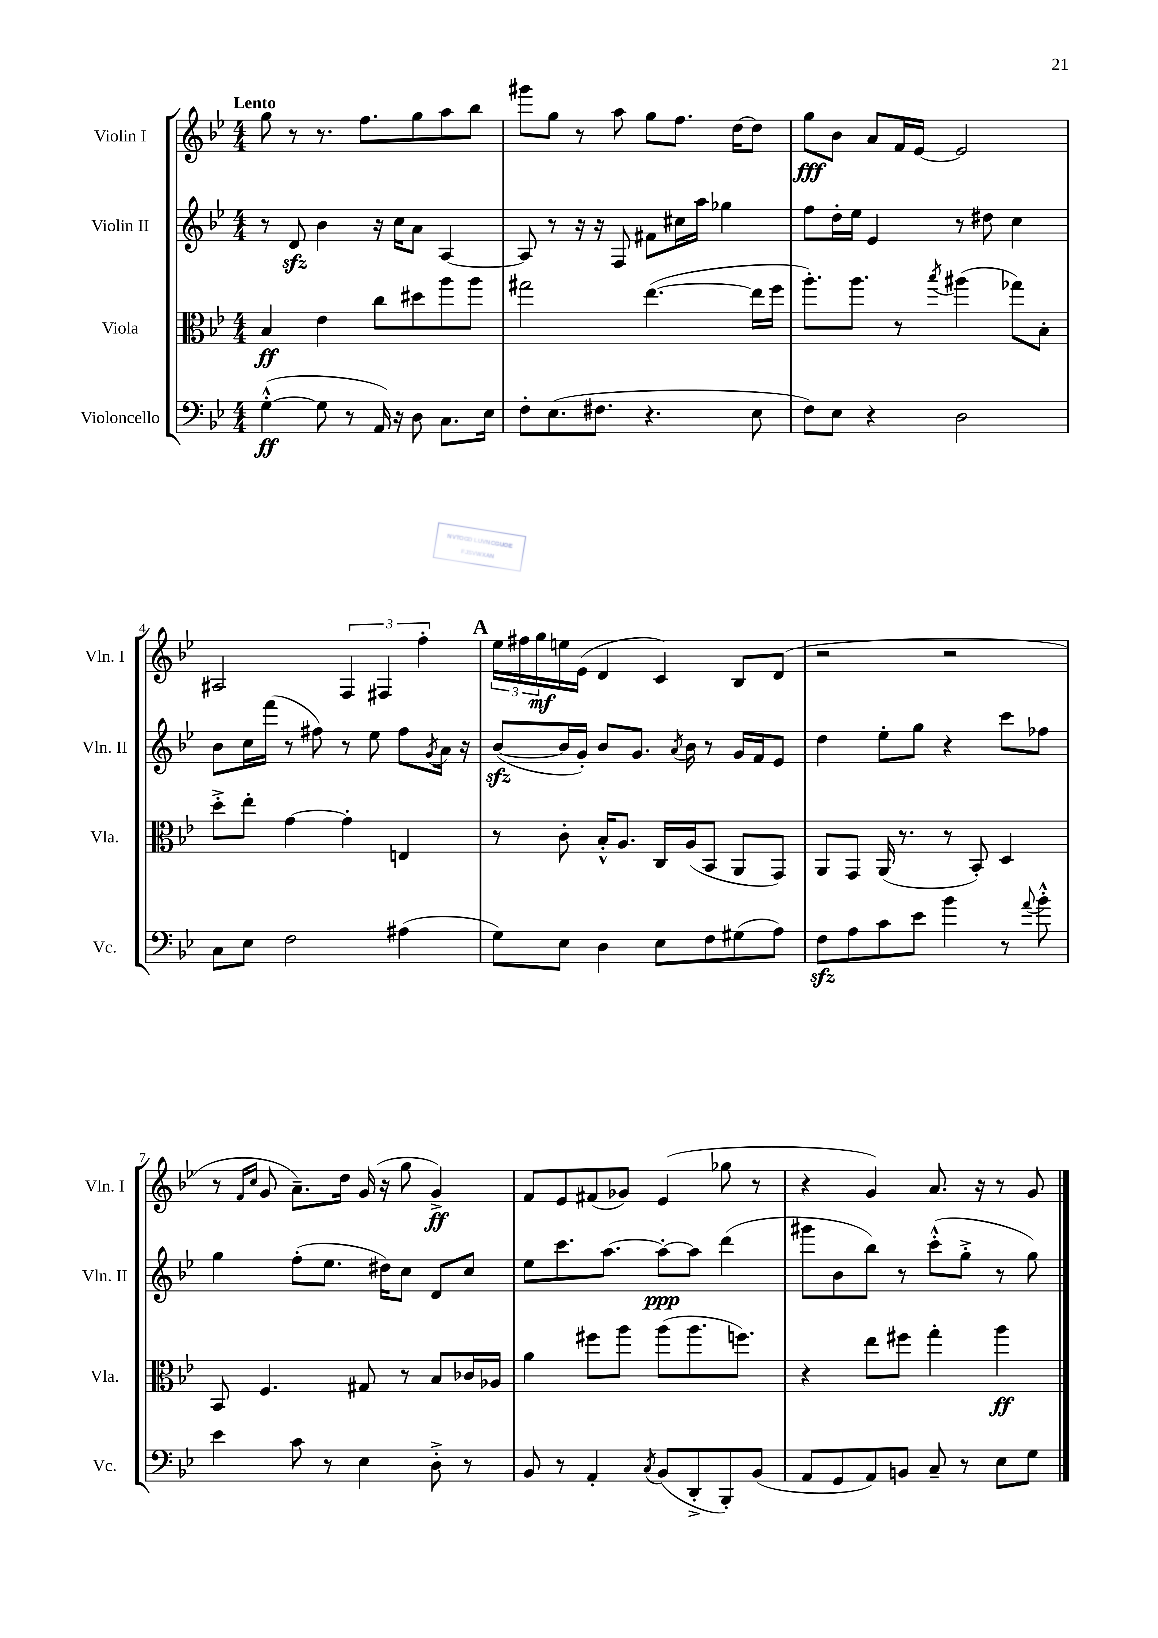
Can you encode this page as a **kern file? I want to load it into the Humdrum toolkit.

**kern	**dynam	**kern	**dynam	**kern	**dynam	**kern	**dynam
*part4	*part4	*part3	*part3	*part2	*part2	*part1	*part1
*staff4	*staff4	*staff3	*staff3	*staff2	*staff2	*staff1	*staff1
*I"Violoncello	*	*I"Viola	*	*I"Violin II	*	*I"Violin I	*
*I'Vc.	*	*I'Vla.	*	*I'Vln. II	*	*I'Vln. I	*
*clefF4	*	*clefC3	*	*clefG2	*	*clefG2	*
*k[b-e-]	*	*k[b-e-]	*	*k[b-e-]	*	*k[b-e-]	*
*M4/4	*	*M4/4	*	*M4/4	*	*M4/4	*
=1	=1	=1	=1	=1	=1	=1	=1
!	!	!	!	!	!	!LO:TX:a:B:t=Lento	!
([4G'^^\	ff	4B-/	ff	8r	.	8gg\	.
.	.	.	.	8dzz/	.	8r	.
8G\]	.	4e-\	.	4b-\	.	8.r	.
8r	.	.	.	.	.	.	.
.	.	.	.	.	.	8.ff\L	.
16AA/)	.	8cc\L	.	16r	.	.	.
16r	.	.	.	16cc\KL	.	.	.
8D\	.	8dd#X\	.	8a\J	.	8gg\	.
8.C\L	.	8aa\	.	[4A/	.	8aa\	.
.	.	8aa\J	.	.	.	8bb-\J	.
16E-\Jk	.	.	.	.	.	.	.
=2	=2	=2	=2	=2	=2	=2	=2
8F'\L	.	2gg#X\	.	8A/]	.	8ggg#X\L	.
(8.E-\	.	.	.	8r	.	8gg\J	.
.	.	.	.	16r	.	8r	.
8.F#X\J	.	.	.	16r	.	.	.
.	.	.	.	8F/	.	8aa\	.
4.r	.	([4.ee-\	.	8f#X\L	.	8gg\L	.
.	.	.	.	16cc#X\L	.	8.ff\J	.
.	.	.	.	16aa\JJ	.	.	.
.	.	.	.	4gg-X\	.	.	.
.	.	.	.	.	.	[16dd\KL	.
8E-\	.	16ee-\LL]	.	.	.	8dd\J]	.
.	.	16ff\JJ	.	.	.	.	.
=3	=3	=3	=3	=3	=3	=3	=3
8F\L)	.	8.aa'\L)	.	8ff\L	.	8gg\L	fff
8E-\J	.	.	.	16dd'\L	.	8b-\J	.
.	.	8.aa\J	.	16ee-\JJ	.	.	.
4r	.	.	.	4e-/	.	8a/L	.
.	.	8r	.	.	.	16f/L	.
.	.	.	.	.	.	[16e-/JJ	.
.	.	8qbb-/	.	.	.	.	.
2D\	.	(4aa#X\	.	8r	.	2e-/]	.
.	.	.	.	8dd#X\	.	.	.
.	.	8gg-X\L)	.	4cc\	.	.	.
.	.	8B-'\J	.	.	.	.	.
!!LO:LB:g=z
=4	=4	=4	=4	=4	=4	=4	=4
8C\L	.	8dd'^\L	.	8b-\L	.	2A#X/	.
8E-\J	.	8ee-'\J	.	16cc\L	.	.	.
.	.	.	.	(16fff\JJ	.	.	.
2F\	.	[4g\	.	8r	.	.	.
.	.	.	.	8ff#X\)	.	.	.
.	.	4g'\]	.	8r	.	6F/	.
.	.	.	.	8ee-\	.	.	.
.	.	.	.	.	.	6F#X/	.
(4A#X\	.	4En/	.	8ff#\L	.	.	.
.	.	.	.	.	.	6ff'\	.
.	.	.	.	8qg/	.	.	.
.	.	.	.	16a\Jk	.	.	.
.	.	.	.	16r	.	.	.
!!LO:REH:place=s1:t=A
=5	=5	=5	=5	=5	=5	=5	=5
8G\L)	.	8r	.	([8b-zz/L	.	24ee-\LL	.
.	.	.	.	.	.	24ff#X\	.
.	.	.	.	.	.	24gg\	mf
8E-\J	.	8c'\	.	16b-/L]	.	16een\	.
.	.	.	.	16g'/JJ)	.	(16e-\JJ	.
4D\	.	16B-'^^/KL	.	8b-/L	.	4d/	.
.	.	8.A/J	.	.	.	.	.
.	.	.	.	8.g/J	.	.	.
8E-\L	.	16C/LL	.	.	.	4c/)	.
.	.	.	.	8qa/	.	.	.
.	.	(16A/J	.	16b-\	.	.	.
8F\	.	8BB-/J	.	8r	.	.	.
(8G#X\	.	8AA/L	.	16g/LL	.	8B-/L	.
.	.	.	.	16f/J	.	.	.
8A\J)	.	8GG/J)	.	8e-/J	.	(8d/J	.
=6	=6	=6	=6	=6	=6	=6	=6
8Fzz\L	.	8AA/L	.	4dd\	.	2r	.
8A\	.	8GG/J	.	.	.	.	.
8c\	.	(16AA/	.	8ee-'\L	.	.	.
.	.	8.r	.	.	.	.	.
8e-\J	.	.	.	8gg\J	.	.	.
4b-\	.	8r	.	4r	.	2r	.
.	.	8BB-'/)	.	.	.	.	.
8r	.	4D/	.	8ccc\L	.	.	.
8qqa/	.	.	.	.	.	.	.
8b-'^^\	.	.	.	8ff-X\J	.	.	.
!!LO:LB:g=z
=7	=7	=7	=7	=7	=7	=7	=7
4e-\	.	8BB-/	.	4gg\	.	8r	.
.	.	.	.	.	.	16qqf/LL	.
.	.	.	.	.	.	16qqcc/JJ	.
.	.	4.F/	.	.	.	8g/	.
8c\	.	.	.	(8ff'\L	.	8.a~\L)	.
8r	.	.	.	8.ee-\J	.	.	.
.	.	.	.	.	.	16dd\Jk	.
4E-\	.	8G#X/	.	.	.	(16g/	.
.	.	.	.	16dd#X\KL)	.	16r	.
.	.	8r	.	8cc\J	.	8gg\	.
8D'^\	.	8B-/L	.	8d/L	.	4g^/)	ff
8r	.	16c-X/L	.	8cc/J	.	.	.
.	.	16A-X/JJ	.	.	.	.	.
=8	=8	=8	=8	=8	=8	=8	=8
8BB-/	.	4a\	.	8ee-\L	.	8f/L	.
8r	.	.	.	8.ccc\	.	8e-/	.
4AA'/	.	8ff#X\L	.	.	.	(8f#X/	.
.	.	.	.	[8.aa\J	.	.	.
.	.	8aa\J	.	.	.	8g-X/J)	.
8qC/	.	.	.	.	.	.	.
(8BB-/L	.	(8aa\L	.	8aa'\L_	ppp	(4e-/	.
8DD'^/	.	8.aa\	.	8aa\J]	.	.	.
8BBB-'/)	.	.	.	(4ddd\	.	8gg-X\	.
.	.	8.ffn\J)	.	.	.	.	.
(8BB-/J	.	.	.	.	.	8r	.
=9	=9	=9	=9	=9	=9	=9	=9
8AA/L	.	4r	.	8ggg#X\L	.	4r	.
8GG/	.	.	.	8b-\	.	.	.
8AA/)	.	8ee-\L	.	8bb-\J)	.	4g/)	.
8BBn/J	.	8ff#X\J	.	8r	.	.	.
8C~/	.	4gg'\	.	(8ccc'^^\L	.	8.a/	.
8r	.	.	.	8gg'^\J	.	.	.
.	.	.	.	.	.	16r	.
8E-\L	.	4aa\	ff	8r	.	8r	.
8G\J	.	.	.	8gg\)	.	8g/	.
==	==	==	==	==	==	==	==
*-	*-	*-	*-	*-	*-	*-	*-
